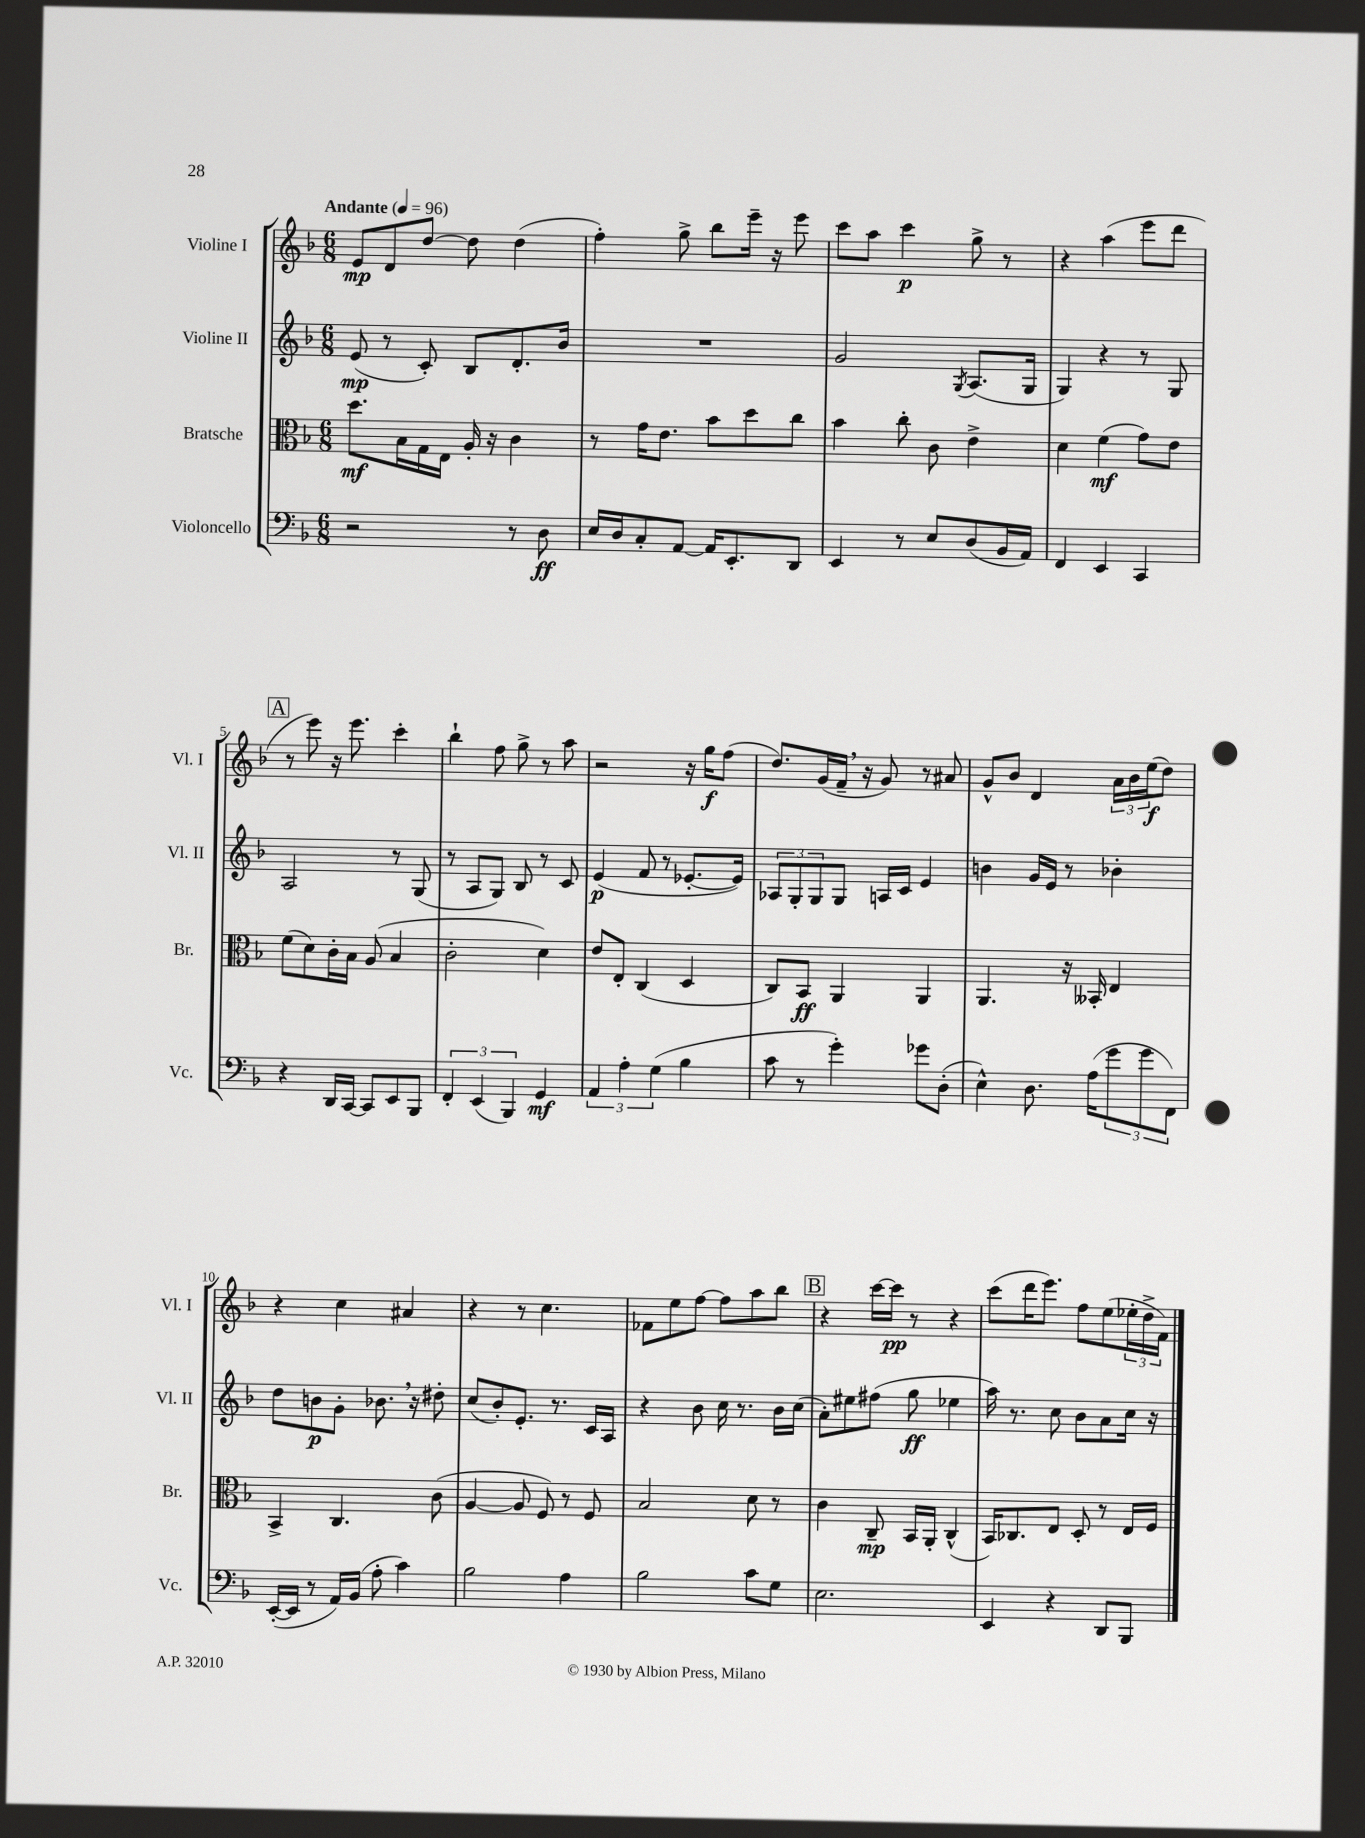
<<
\new StaffGroup <<
\new Staff = "s0" \with { instrumentName = "Violine I" shortInstrumentName = "Vl. I" } {
    \clef treble \key f \major \numericTimeSignature \time 6/8 \tempo "Andante" 4 = 96
    e'8\mp d'8 d''8~ d''8 d''4( |
    f''4-.) g''8-> bes''8 e'''16-- r16 e'''8 |
    c'''8 a''8 c'''4\p g''8-> r8 |
    r4 a''4( e'''8 d'''8 |
    \mark \markup { \box "A" } r8 e'''8) r16 e'''8. c'''4-. |
    bes''4-! f''8 g''8-> r8 a''8 |
    r2 r16 g''16\f f''8( |
    d''8.) g'16( f'16-- \breathe r16 g'8) r8 ais'8 |
    g'8-^ bes'8 d'4 \tuplet 3/2 { a'16 bes'16 e''16\f( } d''8) |
    r4 c''4 ais'4 |
    r4 r8 c''4. |
    fes'8 e''8 f''8~ f''8 a''8 bes''8 |
    \mark \markup { \box "B" } r4 c'''16~ c'''16\pp r8 r4 |
    c'''8( d'''16 e'''8.) f''8 e''8( \tuplet 3/2 { ees''16-. d''16-> f'16) } \bar "|." |
}
\new Staff = "s1" \with { instrumentName = "Violine II" shortInstrumentName = "Vl. II" } {
    \clef treble \key f \major \numericTimeSignature \time 6/8
    e'8\mp( r8 c'8-.) bes8 d'8.-. bes'16 |
    R2. |
    g'2 \acciaccatura { g8 } a8.( g16 |
    g4) r4 r8 g8 |
    \mark \markup { \box "A" } a2 r8 g8( |
    r8 a8 g8) bes8 r8 c'8 |
    e'4\p( f'8 r8 ees'8.~-. ees'16) |
    \tuplet 3/2 { aes8 g8-. g8 } g8 a16 c'16 e'4 |
    b'4 g'16 e'16 r8 bes'4-. |
    d''8 b'8\p g'8-. bes'8. \breathe r16 dis''8-. |
    c''8( bes'8-.) e'8.-. r8. c'16 a16 |
    r4 bes'8 c''16 r8. bes'16 c''16( |
    \mark \markup { \box "B" } a'8-.) eis''8 fis''8( g''8\ff ees''4 |
    a''16) r8. c''8 bes'8 a'8 c''16 r16 \bar "|." |
}
\new Staff = "s2" \with { instrumentName = "Bratsche" shortInstrumentName = "Br." } {
    \clef alto \key f \major \numericTimeSignature \time 6/8
    d''8.\mf bes16 g16 e16 a16-. r16 c'4 |
    r8 g'16 e'8. bes'8 d''8 c''8 |
    bes'4 c''8-. c'8 e'4-> |
    d'4 f'4\mf( g'8) e'8 |
    \mark \markup { \box "A" } f'8( d'8) c'16-. bes16 a8( bes4 |
    c'2-. d'4) |
    e'8 e8-. c4( d4 |
    c8) bes,8\ff a,4 a,4 |
    a,4. r16 beses,16-. e4 |
    bes,4-> c4. c'8( |
    a4~ a8 f8) r8 f8 |
    bes2 d'8 r8 |
    \mark \markup { \box "B" } c'4 c8--\mp bes,16 a,16-. c4-^( |
    bes,16) ces8. e8 d8-. r8 e16 f16 \bar "|." |
}
\new Staff = "s3" \with { instrumentName = "Violoncello" shortInstrumentName = "Vc." } {
    \clef bass \key f \major \numericTimeSignature \time 6/8
    r2 r8 d8\ff |
    e16 d16 c8-. a,8~ a,16 e,8.-. d,8 |
    e,4 r8 e8 d8( bes,16 a,16) |
    f,4 e,4 c,4 |
    \mark \markup { \box "A" } r4 d,16 c,16~ c,8 e,8 bes,,8 |
    \tuplet 3/2 { f,4-. e,4( bes,,4) } g,4\mf |
    \tuplet 3/2 { a,4 a4-. g4( } bes4 |
    c'8 r8 g'4-.) ges'8 d8-.( |
    e4-^) d8. a16( \tuplet 3/2 { g'8 g'8 f,8) } |
    e,16~-.( e,16 r8 a,16) bes,16( a8-. c'4) |
    bes2 a4 |
    bes2 c'8 g8 |
    \mark \markup { \box "B" } e2. |
    e,4 r4 d,8 bes,,8 \bar "|." |
}
>>
>>
